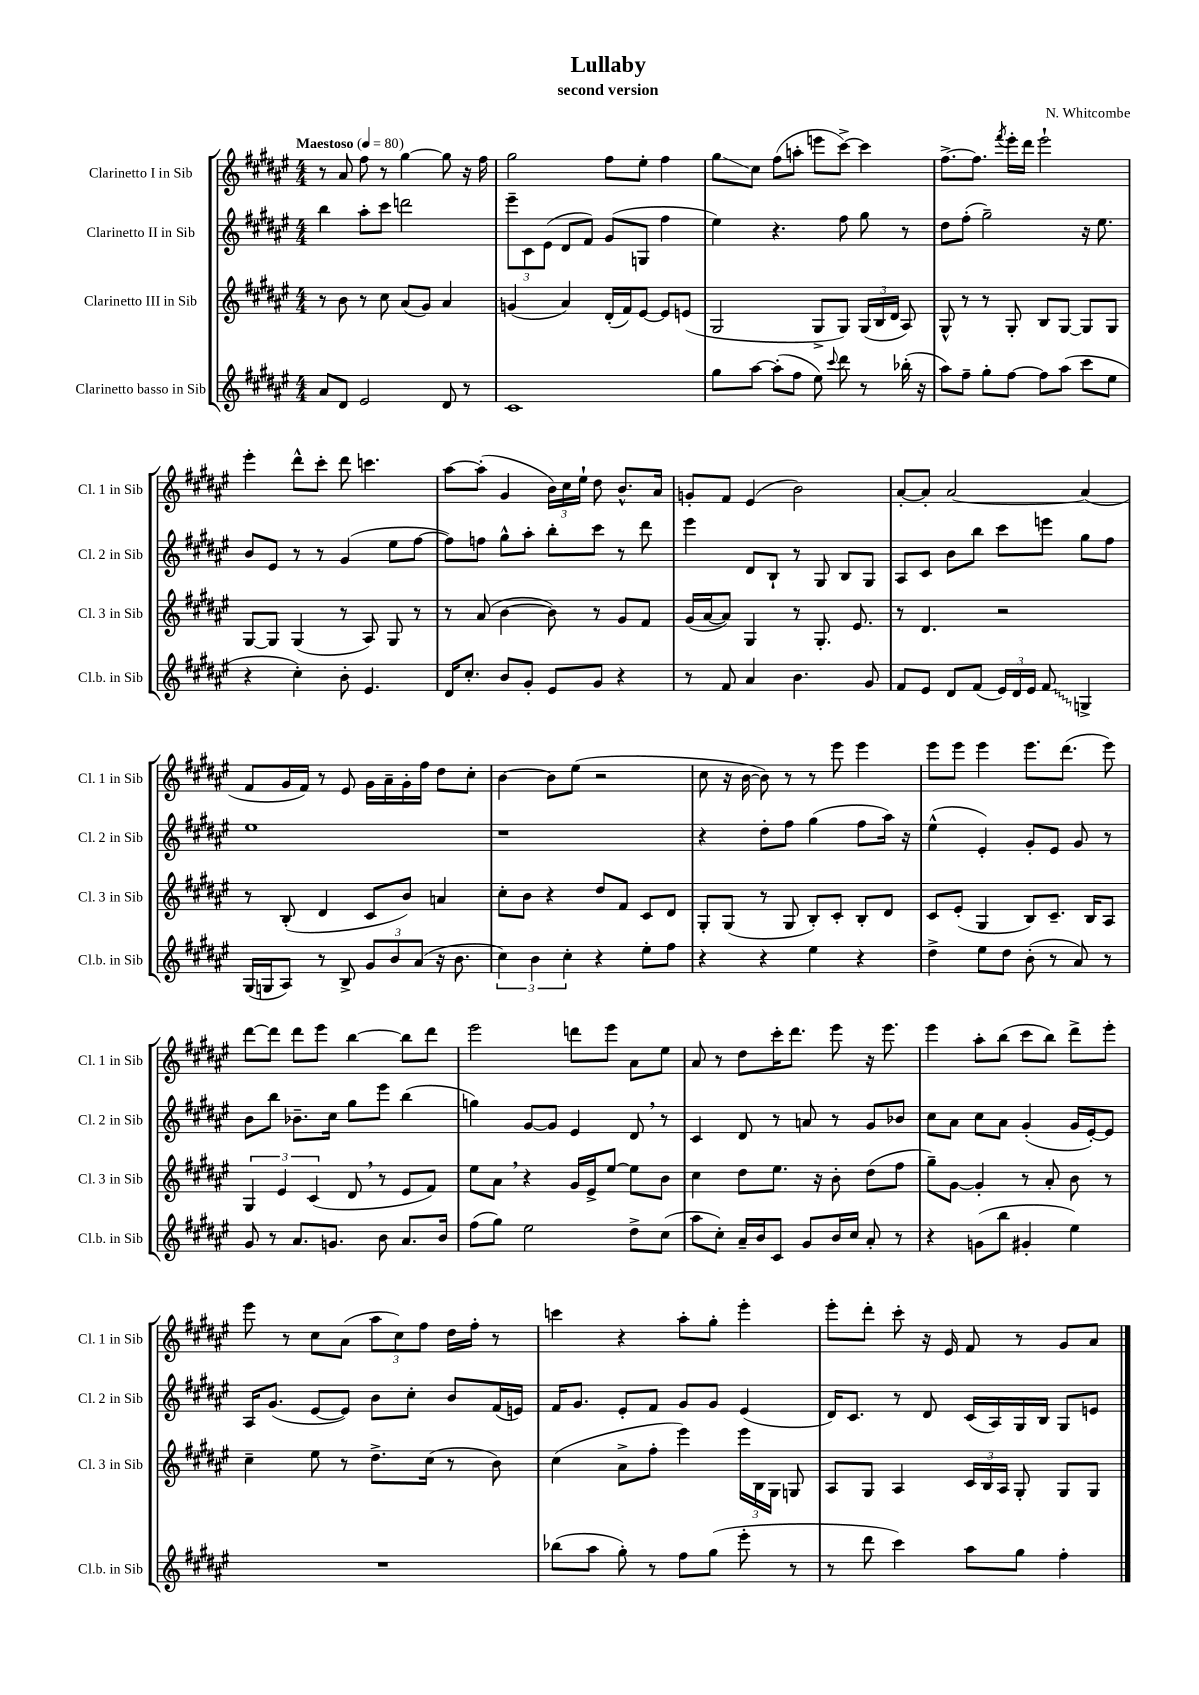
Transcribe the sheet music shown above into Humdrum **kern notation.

**kern	**kern	**kern	**kern
*staff4	*staff3	*staff2	*staff1
*clefG2	*clefG2	*clefG2	*clefG2
*k[f#c#g#d#a#e#]	*k[f#c#g#d#a#e#]	*k[f#c#g#d#a#e#]	*k[f#c#g#d#a#e#]
*M4/4	*M4/4	*M4/4	*M4/4
*MM80	*MM80	*MM80	*MM80
8a#/L	8r	4bb\	8r
8d#/J	8b\	.	8a#/
2e#/	8r	8aa#'\L	8ff#\
.	8cc#\	8ccc#\J	8r
.	(8a#/L	2ddd\	[4gg#\
.	8g#/J)	.	.
8d#/	4a#/	.	8gg#\]
8r	.	.	16r
.	.	.	16ff#\
=	=	=	=
1c#	(4g/	12eee#~\L	2gg#\
.	.	12c#\	.
.	.	(12e#\J	.
.	4a#/)	8d#/L	.
.	.	8f#/J)	.
.	(16d#'/LL	(8g#/L	8ff#\L
.	16f#/J)	.	.
.	[8e#/J	8G/J	8ee#'\J
.	8e#/]L	4ff#\	4ff#\
.	(8e/J	.	.
=	=	=	=
8gg#\L	2G#/	4ee#\)	8gg#\L
[8aa#\J	.	.	8cc#\J
(8aa#'\]L	.	4.r	(8ff#\L
8ff#\J	.	.	8aa'\J
8ee#\)	8G#^/L	.	8eee\L
8qqccc#/	.	.	.
8ddd#\	8G#/J)	8ff#\	[8ccc#^\J)
8r	(24G#/LL	8gg#\	4ccc#\]
.	24B/	.	.
.	24d#/JJ	.	.
(16bb-'\	8A#/)	8r	.
16r	.	.	.
=	=	=	=
8aa#\L)	8G#^^/	8dd#\L	[8.ff#^\L
8ff#~\J	8r	(8ff#'\J	.
.	.	.	8.ff#\]J
8gg#'\L	8r	2gg#~\)	.
.	.	.	8qfff#/
[8ff#\J	8G#'/	.	16eee#'\LL
.	.	.	16ddd#\JJ
8ff#\]L	8B/L	.	2eee#`\
(8aa#\J	[8G#/J	.	.
8ccc#\L	8G#/]L	16r	.
.	.	8.ee#\	.
8ee#\J	8G#/J	.	.
=	=	=	=
4r	[8G#/L	8b/L	4eee#'\
.	8G#/]J	8e#/J	.
4cc#'\)	(4G#/	8r	8ddd#^^\L
.	.	8r	8ccc#'\J
8b'\	8r	(4g#/	8ddd#\
4.e#/	8A#/)	.	4.ccc\
.	8G#/	8ee#\L	.
.	8r	[8ff#\J	.
=	=	=	=
16d#/LK	8r	8ff#\]L)	[8aa#\L
8.cc#'/J	.	.	.
.	(8a#/	8ff\J	(8aa#'\]J
8b/L	[4b\	8gg#^^\L	4g#/
8g#'/J	.	8aa#'\J	.
8e#/L	8b\])	8bb'\L	24b\LL)
.	.	.	24cc#\
.	.	.	24ee#`\JJ
8g#/J	8r	8ccc#\J	8dd#\
4r	8g#/L	8r	8.b^^/L
.	8f#/J	8ddd#\	.
.	.	.	16a#/Jk
=	=	=	=
8r	(16g#/LL	4eee#\	8g'/L
.	[16a#/J	.	.
8f#/	8a#/]J)	.	8f#/J
4a#/	4G#/	8d#/L	(4e#/
.	.	8B`/J	.
4.b\	8r	8r	2b\)
.	8.G#'/	8G#/	.
.	.	8B/L	.
.	8.e#/	.	.
8g#/	.	8G#/J	.
=	=	=	=
8f#/L	8r	8A#/L	[8a#'/L
8e#/J	4.d#/	8c#/J	8a#'/]J
8d#/L	.	8b\L	[2a#/
(8f#/J	.	8bb\J	.
24e#/LL)	2r	8ccc#\L	.
24d#/	.	.	.
24e#/JJ	.	.	.
8f#/	.	8eee\J	.
4G^/	.	8gg#\L	(4a#/]
.	.	8ff#\J	.
=	=	=	=
(16G#/LL	8r	1ee#	8f#/L
16G/J	.	.	.
8A#/J)	(8B'/	.	16g#/L
.	.	.	16f#/JJ)
8r	4d#/	.	8r
8B^/	.	.	8e#/
12g#/L	8c#/L	.	16g#\LL
.	.	.	16a#~\
12b/	.	.	.
.	8b/J)	.	16g#'\
(12a#/J	.	.	.
.	.	.	16ff#\JJ
16r	4a/	.	8dd#\L
8.b\	.	.	.
.	.	.	8cc#'\J
=	=	=	=
6cc#\)	8cc#'\L	1r	[4b\
.	8b\J	.	.
6b\	.	.	.
.	4r	.	8b\]L
6cc#'\	.	.	.
.	.	.	(8ee#\J
4r	8dd#/L	.	2r
.	8f#/J	.	.
8ee#'\L	8c#/L	.	.
8ff#\J	8d#/J	.	.
=	=	=	=
4r	8G#'/L	4r	8cc#\
.	(8G#/J	.	16r
.	.	.	[16b\
4r	8r	8dd#'\L	8b\])
.	8G#/	8ff#\J	8r
4ee#\	8B'/L)	(4gg#\	8r
.	8c#'/J	.	8eee#\
4r	8B'/L	8ff#\L	4eee#\
.	8d#/J	16aa#\Jk)	.
.	.	16r	.
=	=	=	=
4dd#^\	8c#/L	(4ee#^^\	8eee#\L
.	(8e#'/J	.	8eee#\J
8ee#\L	4G#/	4e#'/)	4eee#\
8dd#\J	.	.	.
(8b'\	8B/L)	8g#'/L	8.eee#\L
8r	8.c#~/J	8e#/J	.
.	.	.	(8.ddd#\J
8a#/)	.	8g#/	.
.	16B/LK	.	.
8r	8A#/J	8r	8eee#\)
=	=	=	=
8g#/	6G#/	8b\L	[8ddd#\L
8r	.	8bb\J	8ddd#\]J
.	6e#/	.	.
8.a#/L	.	8.b-~\L	8ddd#\L
.	(6c#/	.	.
.	.	.	8eee#\J
8.g/J	.	16cc#\Jk	.
.	8d#/	8gg#\L	[4bb\
8b\	8r	8eee#\J	.
8.a#/L	8e#/L	(4bb\	8bb\]L
.	8f#/J)	.	8ddd#\J
16b/Jk	.	.	.
=	=	=	=
(8ff#\L	8ee#\L	4gg\)	2eee#\
8gg#\J)	8a#\J	.	.
2ee#\	4r	[8g#/L	.
.	.	8g#/]J	.
.	16g#/LL	4e#/	8ddd\L
.	16e#^/J	.	.
.	[8ee#/J	.	8eee#\J
8dd#^\L	8ee#\]L	8d#/	8a#\L
(8cc#\J	8b\J	8r	8ee#\J
=	=	=	=
8aa#\L	4cc#\	4c#/	8a#/
8cc#'\J)	.	.	8r
16a#~/LL	8dd#\L	8d#/	8dd#\L
16b/J	.	.	.
8c#/J	8.ee#\J	8r	16ccc#'\K
.	.	.	8.ddd#\J
8g#/L	.	8a/	.
.	16r	.	.
16b/L	8b'\	8r	8eee#\
16cc#/JJ	.	.	.
8a#'/	(8dd#\L	8g#/L	16r
.	.	.	8.eee#\
8r	8ff#\J	8b-/J	.
=	=	=	=
4r	8gg#~\L)	8cc#\L	4eee#\
.	[8g#\J	8a#\J	.
(8g\L	4g#'/]	8cc#\L	8aa#'\L
8bb\J	.	8a#\J	(8bb\J
4g#'/	8r	(4g#'/	8ccc#\L
.	8a#'/	.	8bb\J)
4ee#\)	8b\	16g#/LL	8ddd#^\L
.	.	[16e#'/J)	.
.	8r	8e#/]J	8eee#'\J
=	=	=	=
1r	4cc#~\	16A#/LK	8eee#\
.	.	(8.g#/J	.
.	.	.	8r
.	8ee#\	[8e#/L	8cc#\L
.	8r	8e#/]J)	(8a#\J
.	8.dd#^\L	8b\L	12aa#\L
.	.	.	12cc#\)
.	.	8cc#'\J	.
.	.	.	12ff#\J
.	(16cc#\Jk	.	.
.	8r	8b/L	16dd#\LL
.	.	.	16ff#'\JJ
.	8b\)	(16f#/L	8r
.	.	16e/JJ)	.
=	=	=	=
(8bb-\L	(4cc#\	16f#/LK	4ccc\
.	.	8.g#/J	.
8aa#\J	.	.	.
8gg#'\)	8a#^\L	8e#'/L	4r
8r	8ff#'\J	8f#/J	.
8ff#\L	4eee#\)	8g#/L	8aa#'\L
(8gg#\J	.	8g#/J	8gg#'\J
8eee#'\	24eee#\LL	(4e#/	4eee#'\
.	24B\	.	.
.	24G#\JJ	.	.
8r	8G/	.	.
=	=	=	=
8r	8A#/L	16d#/LK)	8eee#'\L
.	.	8.c#/J	.
8ddd#\	8G#/J	.	8ddd#'\J
4ccc#\)	4A#/	8r	8ccc#'\
.	.	8d#/	16r
.	.	.	16e#/
8aa#\L	24c#/LL	(16c#/LL	8f#/
.	24B/	.	.
.	.	16A#/)	.
.	24A#/JJ	.	.
8gg#\J	8G#'/	16G#/	8r
.	.	16B/JJ	.
4ff#'\	8G#/L	8G#/L	8g#/L
.	8G#/J	8e/J	8a#/J
==	==	==	==
*-	*-	*-	*-
